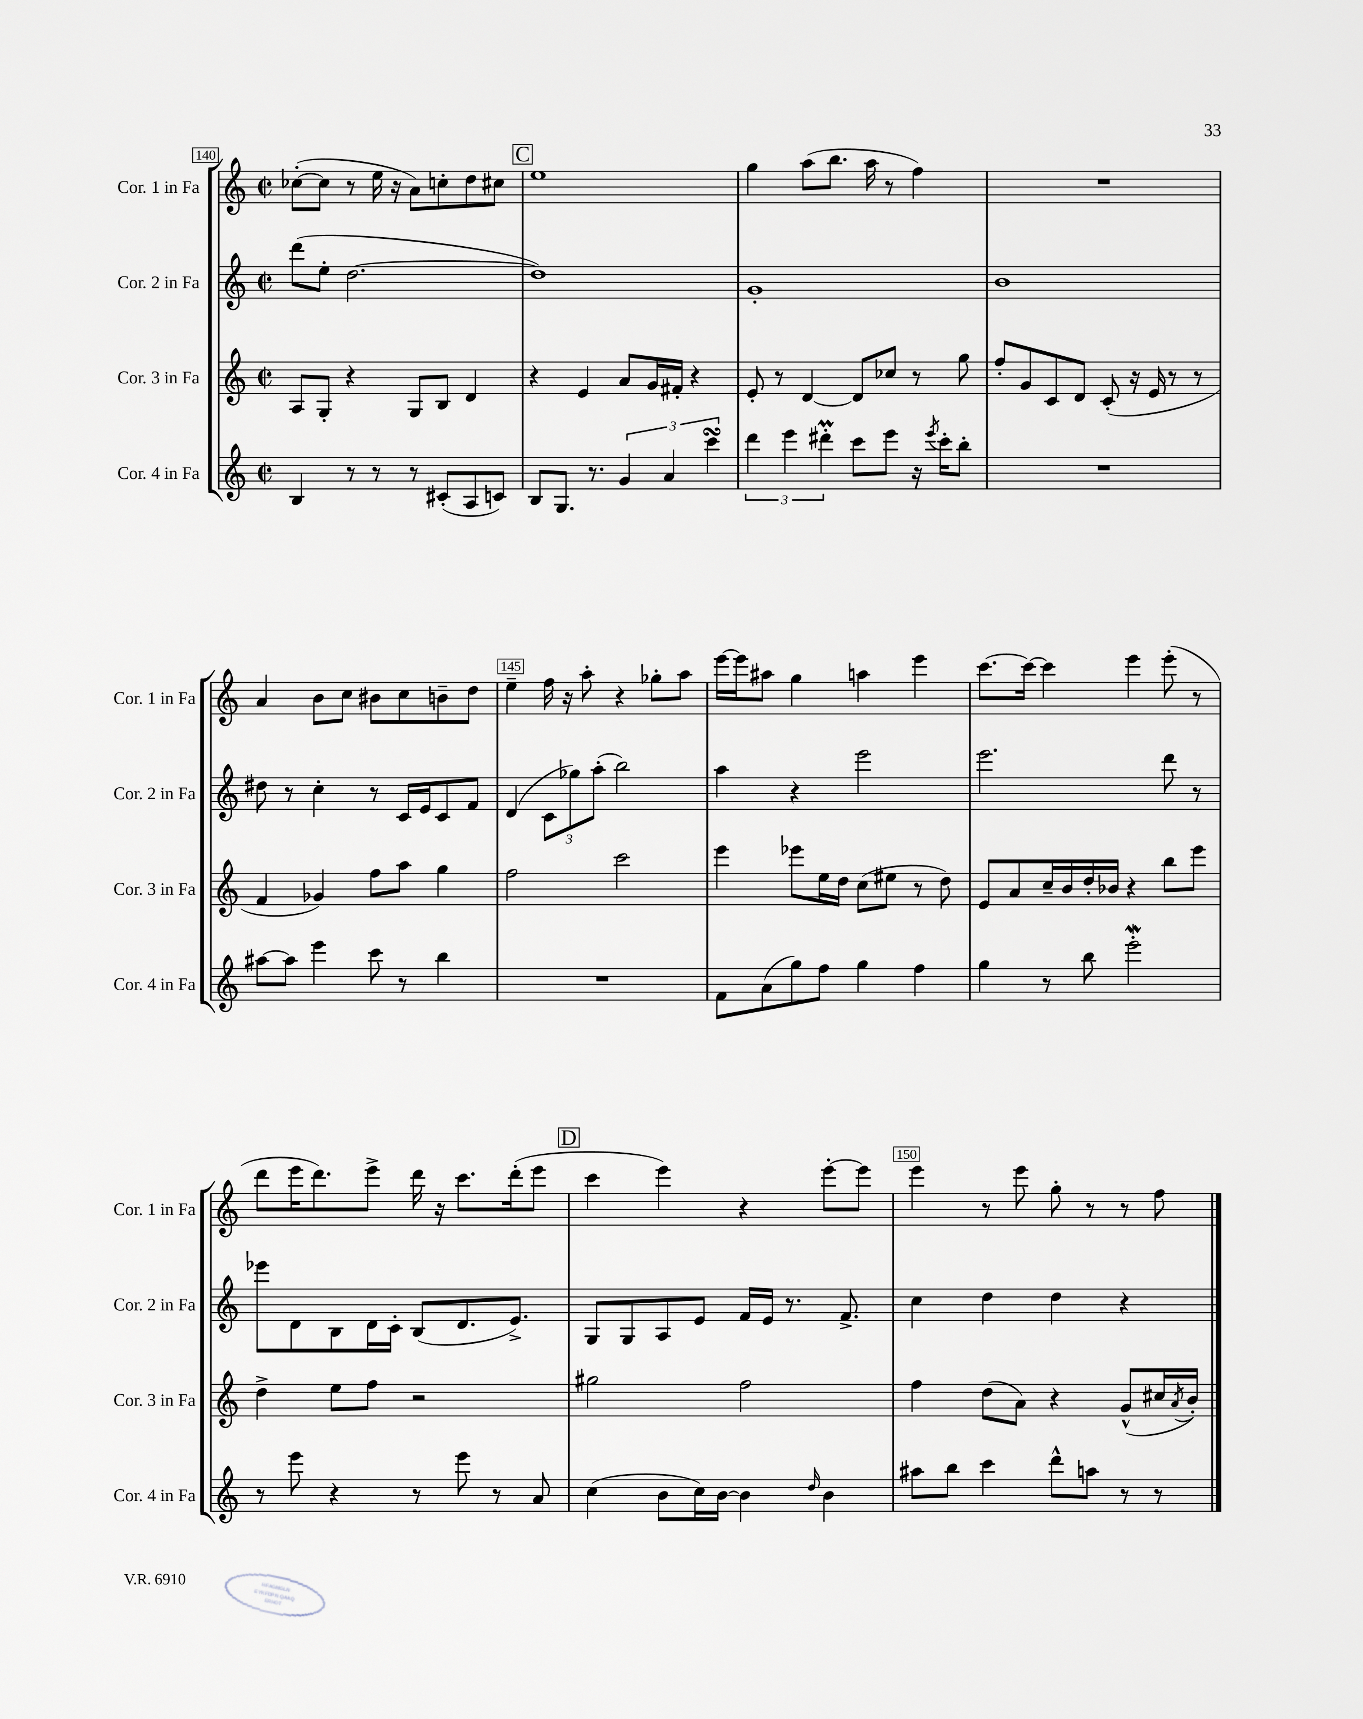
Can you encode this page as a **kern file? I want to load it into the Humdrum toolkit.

**kern	**kern	**kern	**kern
*staff4	*staff3	*staff2	*staff1
*clefG2	*clefG2	*clefG2	*clefG2
*k[]	*k[]	*k[]	*k[]
*M2/2	*M2/2	*M2/2	*M2/2
*met(c|)	*met(c|)	*met(c|)	*met(c|)
4B/	8A/L	(8ddd\L	([8cc-'\L
.	8G'/J	8ee'\J	8cc-\]J
8r	4r	[2.dd\	8r
8r	.	.	16ee\
.	.	.	16r
8r	8G/L	.	8a\L)
(8c#'/L	8B/J	.	8cc'\
8A/	4d/	.	8dd\
8c/J)	.	.	8cc#\J
=	=	=	=
8B/L	4r	1dd])	1ee
8.G/J	.	.	.
.	4e/	.	.
8.r	.	.	.
6g/	8a/L	.	.
.	16g/L	.	.
6a/	.	.	.
.	16f#'/JJ	.	.
.	4r	.	.
6ccc\	.	.	.
=	=	=	=
6ddd\	8e'/	1g'	4gg\
.	8r	.	.
6eee\	.	.	.
.	[4d/	.	(8aa\L
6ddd#'\	.	.	.
.	.	.	8.bb\J
8ccc\L	8d/]L	.	.
.	.	.	16aa\
8eee\J	8cc-/J	.	8r
16r	8r	.	4ff\)
8qeee/	.	.	.
16ccc'\LK	.	.	.
8bb'\J	8gg\	.	.
=	=	=	=
1r	8ff'/L	1b	1r
.	8g/	.	.
.	8c/	.	.
.	8d/J	.	.
.	(8c'/	.	.
.	16r	.	.
.	16e/	.	.
.	8r	.	.
.	8r	.	.
=	=	=	=
[8aa#\L	4f/	8dd#\	4a/
8aa#\]J	.	8r	.
4eee\	4g-/)	4cc'\	8b\L
.	.	.	8cc\J
8ccc\	8ff\L	8r	8b#\L
8r	8aa\J	16c/LL	8cc\
.	.	16e/J	.
4bb\	4gg\	8c/	8b~\
.	.	8f/J	8dd\J
=	=	=	=
1r	2ff\	(4d/	4ee~\
.	.	12c\L	16ff\
.	.	.	16r
.	.	12gg-\)	.
.	.	.	8aa'\
.	.	(12aa'\J	.
.	2ccc\	2bb\)	4r
.	.	.	8gg-'\L
.	.	.	8aa\J
=	=	=	=
8f\L	4eee\	4aa\	[16eee\LL
.	.	.	16eee\]J
(8a\	.	.	8aa#\J
8gg\)	8eee-\L	4r	4gg\
8ff\J	16ee\L	.	.
.	16dd\JJ	.	.
4gg\	(8cc\L	2eee\	4aa\
.	8ee#\J	.	.
4ff\	8r	.	4eee\
.	8dd\)	.	.
=	=	=	=
4gg\	8e/L	2.eee\	[8.ccc\L
.	8a/	.	.
.	.	.	16ccc\_Jk
8r	16cc~/L	.	4ccc\]
.	16b/	.	.
8bb\	16dd'/	.	.
.	16b-/JJ	.	.
2eee'\	4r	.	4eee\
.	8bb\L	8ddd\	(8eee'\
.	8eee\J	8r	8r
=	=	=	=
8r	4dd^\	8eee-\L	8ddd\L
8eee\	.	8d\	16eee\K
.	.	.	8.ddd\)
4r	8ee\L	8B\	.
.	8ff\J	16d\L	8eee^\J
.	.	16c'\JJ	.
8r	2r	(8B/L	16ddd\
.	.	.	16r
8eee\	.	8.d/	8.ccc\L
8r	.	.	.
.	.	8.e^/J)	(16ddd'\k
8a/	.	.	8eee\J
=	=	=	=
(4cc\	2gg#\	8G/L	4ccc\
.	.	8G/	.
8b\L	.	8A/	4eee\)
16cc\L)	.	8e/J	.
[16b\JJ	.	.	.
4b\]	2ff\	16f/LL	4r
.	.	16e/JJ	.
.	.	8.r	.
16qqdd/	.	.	.
4b\	.	.	[8eee'\L
.	.	8.f^/	.
.	.	.	8eee\]J
=	=	=	=
8aa#\L	4ff\	4cc\	4eee\
8bb\J	.	.	.
4ccc\	(8dd\L	4dd\	8r
.	8a\J)	.	8eee\
8ddd^^\L	4r	4dd\	8gg'\
8aa\J	.	.	8r
8r	(8g^^/L	4r	8r
8r	16cc#/L	.	8ff\
.	8qa/	.	.
.	16b'/JJ)	.	.
==	==	==	==
*-	*-	*-	*-
